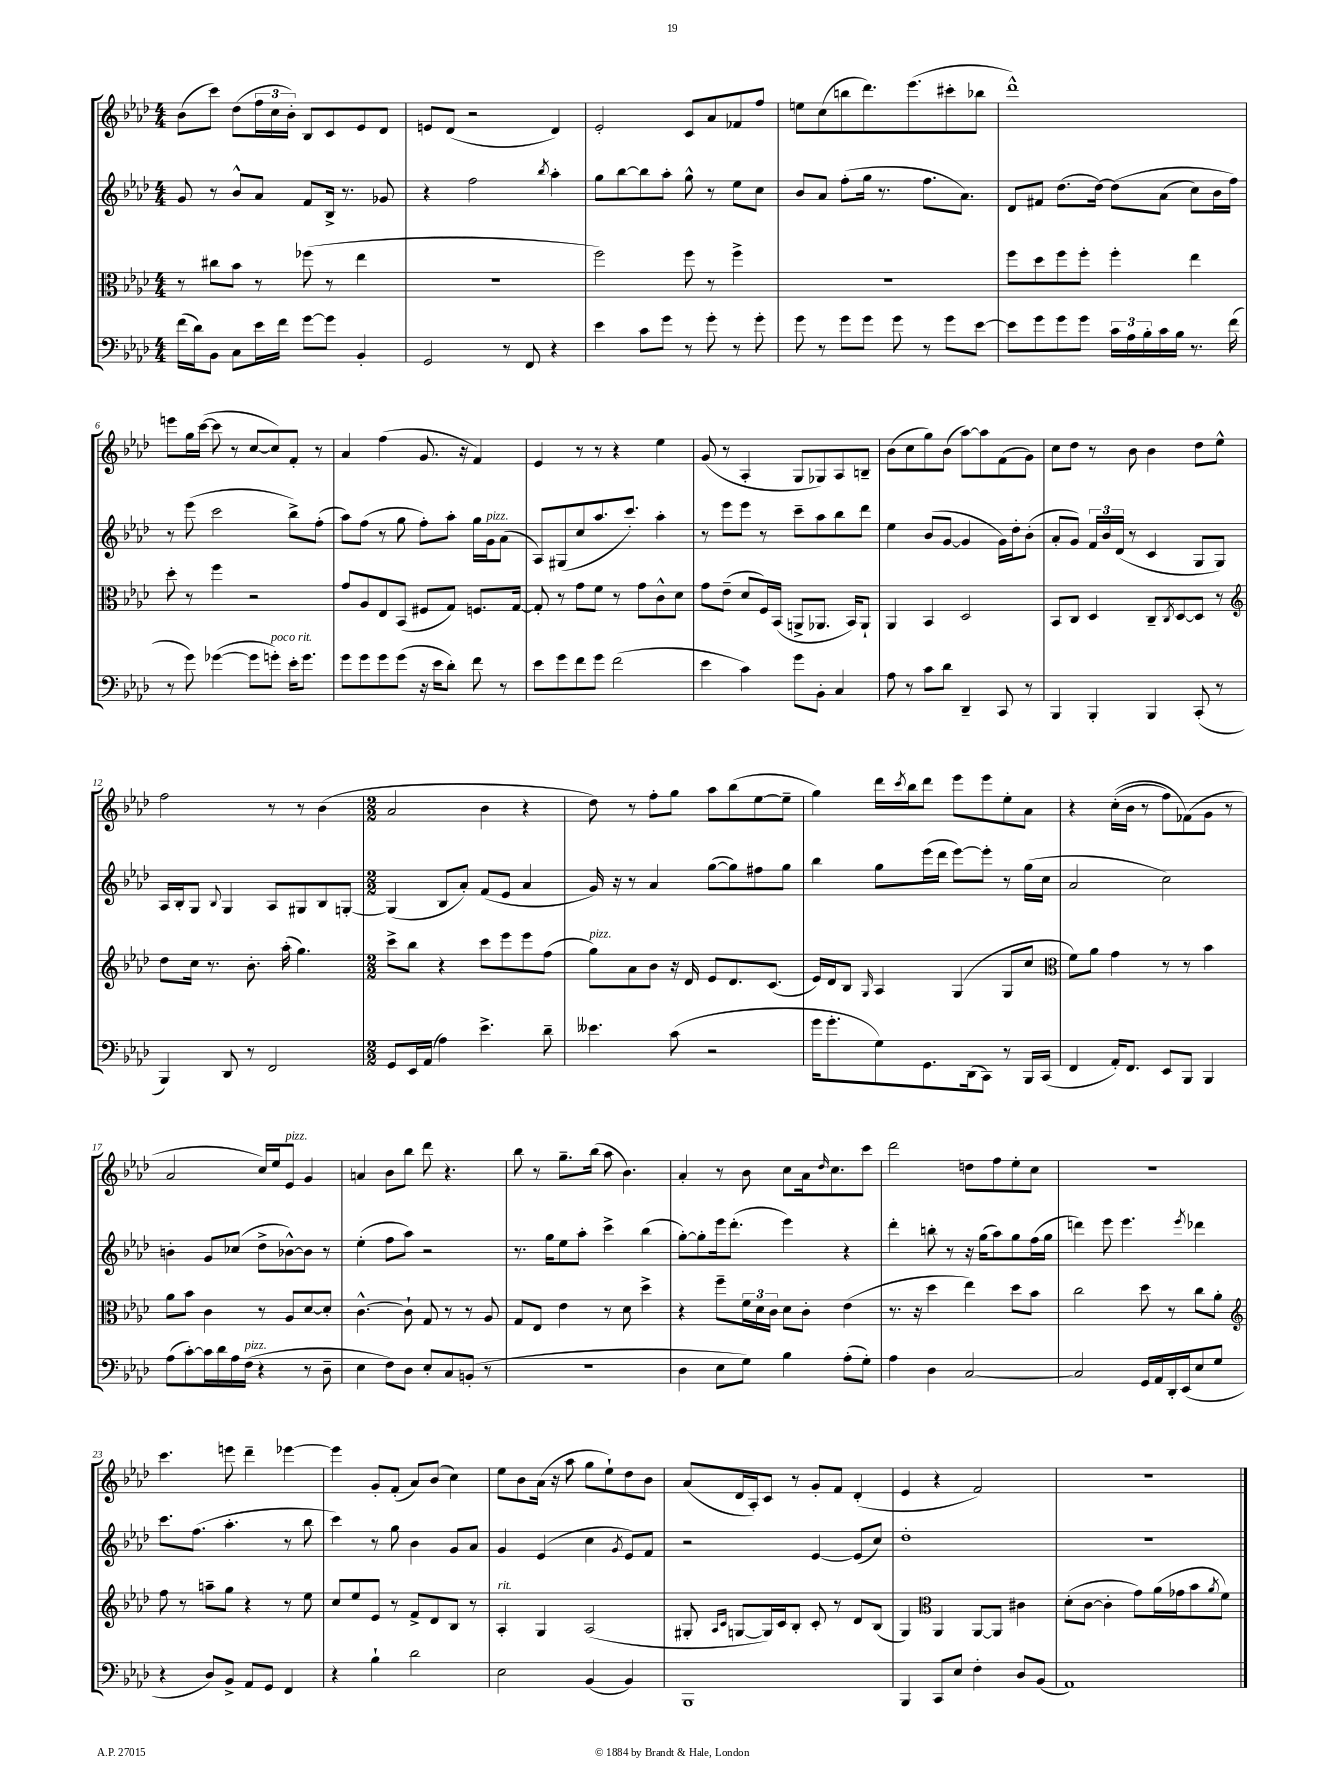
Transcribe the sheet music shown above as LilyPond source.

<<
\new StaffGroup <<
\new Staff = "s0" {
    \clef treble \key aes \major \numericTimeSignature \time 4/4
    bes'8( c'''8) des''8( \tuplet 3/2 { f''16 c''16 bes'16-.) } bes8 c'8 ees'8 des'8 |
    e'8 des'8( r2 des'4) |
    ees'2-. c'8 aes'8 fes'8 f''8 |
    e''8 c''8( b''8 des'''8.) ees'''8.( cis'''8-. bes''8 |
    des'''1-^) |
    e'''8 g''16 c'''16~( c'''8 r8 c''8~ c''8) f'8-. r8 |
    aes'4 f''4( g'8. r16 f'4) |
    ees'4 r8 r8 r4 ees''4 |
    g'8( r8 aes4-. g8 ges8) aes8 b8-- |
    bes'8( c''8 g''8) bes'8( aes''8~) aes''8 f'8( g'8) |
    c''8 des''8 r8 bes'8 bes'4 des''8 ees''8-^ |
    f''2 r8 r8 bes'4( |
    \numericTimeSignature \time 2/2 aes'2 bes'4 r4 |
    des''8) r8 f''8-. g''8 aes''8 bes''8( ees''8~ ees''8-- |
    g''4) des'''16 \acciaccatura { c'''8 } bes''16 des'''8 ees'''8 ees'''8 ees''8-. aes'8 |
    r4 c''16-.(\( bes'16 r8 f''8) fes'8(\) g'8 r8 |
    aes'2 c''16) ees''16 ees'8^\markup { \italic "pizz." } g'4 |
    a'4 bes'8 bes''8 des'''8 r4. |
    bes''8 r8 g''8.-- bes''16( aes''8 bes'4.) |
    aes'4-. r8 bes'8 c''8 aes'16 \grace { des''16 } c''8. c'''8 |
    des'''2 d''8 f''8 ees''8-. c''8 |
    R1 |
    c'''4. e'''8 des'''4-- ees'''4~ |
    ees'''4 g'8-. f'8-.( aes'8) bes'8( c''4) |
    ees''8 bes'8 aes'16( r16 aes''8 g''8 ees''8-!) des''8 bes'8 |
    aes'8( des'16 aes16-.) c'8 r8 g'8-. f'8 des'4-.( |
    ees'4 r4 f'2) |
    R1 \bar "|." |
}
\new Staff = "s1" {
    \clef treble \key aes \major \numericTimeSignature \time 4/4
    g'8 r8 bes'8-^ aes'8 f'8 bes16-> r8. ges'8 |
    r4 f''2 \acciaccatura { bes''8 } aes''4-. |
    g''8 bes''8~ bes''8 aes''8-. g''8-^ r8 ees''8 c''8 |
    bes'8 aes'8 f''8-.( g''16 r8. f''8. aes'8.) |
    des'8 fis'8 des''8.( des''16~) des''8\( aes'8( c''8) bes'16 f''16\) |
    r8 ees'''8( c'''2 bes''8->) f''8-.( |
    aes''8) f''8( r8 g''8 f''8-.) aes''8-. g''16 g'16^\markup { \italic "pizz." } aes'8( |
    aes8) gis8( c''8 aes''8. c'''8.-.) aes''4-. |
    r8 ees'''8 ees'''8 r8 c'''8-- aes''8 bes''8 des'''8 |
    ees''4 bes'8( g'8~ g'4 g'16) des''16-. bes'8-.( |
    aes'8-. g'8) \tuplet 3/2 { f'16 bes'16 des'16( } r8 c'4 g8 g8) |
    aes16 bes16-. g8 \appoggiatura { bes8 } g4 aes8 gis8 bes8 g8~-. |
    \numericTimeSignature \time 2/2 g4( bes8 aes'8-.) f'8( ees'8 aes'4 |
    g'16) r16 r8 aes'4 g''8~( g''8) fis''8 g''8 |
    bes''4 g''8 ees'''16( des'''16 ees'''8~) ees'''8-. r8 g''16( c''16 |
    aes'2 c''2) |
    b'4-. g'8 ces''8( des''8-> bes'8~-^) bes'8 r8 |
    ees''4-.( f''8 aes''8) r2 |
    r8. g''16 ees''8 aes''8-. c'''4-> bes''4( |
    g''8~-.) g''8-. ees'''16 des'''8.-.( ees'''4) r4 |
    des'''4-. b''8-. r8 r16 g''16( aes''8) g''8 f''16( g''16 |
    d'''4) ees'''8 ees'''4. \acciaccatura { ees'''8 } des'''4 |
    c'''8. f''8.( aes''4.-. r8 bes''8 |
    c'''4) r8 g''8 bes'4 g'8 aes'8 |
    g'4 ees'4( c''4 \acciaccatura { g'8 } ees'8) f'8 |
    r2 ees'4~ ees'8( c''8) |
    des''1-. |
    r1 \bar "|." |
}
\new Staff = "s2" {
    \clef alto \key aes \major \numericTimeSignature \time 4/4
    r8 cis''8 bes'8 r8 fes''8( r8 ees''4 |
    r1 |
    f''2) f''8 r8 f''4-> |
    R1 |
    f''8 des''8 f''8 f''8-. f''4-. ees''4 |
    des''8-. r8 f''4 r2 |
    g'8 aes8 ees8 bes,8( fis8 g8) f8. g16~ |
    g8-. r8 g'8 f'8 r8 g'8 c'8-^ des'8 |
    g'8 ees'8--( des'8 f16) bes,16( a,8-> aes,8. bes,16) aes,8-! |
    aes,4 bes,4 des2 |
    bes,8 c8 des4 c8-- \acciaccatura { c8 } des8~ des8 r8 |
    \clef treble des''8 c''16 r8. bes'8.-. aes''16-.( g''4.) |
    \numericTimeSignature \time 2/2 c'''8-> bes''8 r4 c'''8 ees'''8 ees'''8 f''8( |
    g''8^\markup { \italic "pizz." }) aes'8 bes'8 r16 des'16 ees'8 des'8. c'8.( |
    ees'16) des'16 bes8 \grace { g16 } aes4 g4( g8 c''8 |
    \clef alto f'8) aes'8 g'4 r8 r8 bes'4 |
    aes'8 bes'8 c'4 r8 aes8 des'8~ des'8-. |
    c'4.~-^ c'8-! g8 r8 r8 aes8 |
    g8 ees8 ees'4 r8 des'8 des''4-> |
    r4 f''8-- \tuplet 3/2 { f'16 des'16 c'16 } des'8 c'8-. ees'4( |
    r8. r16 des''4 ees''4) des''8 bes'8 |
    c''2 des''8 r8 c''8 aes'8-. |
    \clef treble f''8 r8 a''8-- g''8 r4 r8 ees''8 |
    c''8 ees''8 ees'8 r8 f'8-> des'8 bes8 r8 |
    aes4-.^\markup { \italic "rit." } g4 aes2( |
    gis8-. \grace { aes16 c'16 } g8~ g16) c'16 bes8-. c'8-. r8 des'8 bes8( |
    g4) \clef alto aes,4 aes,8~ aes,8 cis'4 |
    des'8-.( c'8~ c'4-. g'8) aes'16( ges'16 bes'8 \acciaccatura { aes'8 } f'8) \bar "|." |
}
\new Staff = "s3" {
    \clef bass \key aes \major \numericTimeSignature \time 4/4
    f'16( des'16) bes,8 c8 ees'16 f'16 g'8~ g'8 bes,4-. |
    g,2 r8 f,8 r4 |
    ees'4 c'8 g'8 r8 g'8-. r8 g'8-. |
    g'8 r8 g'8 g'8 g'8 r8 g'8 ees'8~ |
    ees'8 g'8 g'8 g'8 \tuplet 3/2 { c'16 aes16 bes16-. } c'16 bes16 r8. f'16( |
    r8 g'8) ges'4~( ges'8 g'8-.^\markup { \italic "poco rit." }) ees'16-. g'8. |
    g'8 g'8 g'8 g'8( r16 ees'16 des'8-.) f'8 r8 |
    ees'8 g'8 f'8 g'8 f'2( |
    ees'4 c'4) g'8 bes,8-. c4 |
    aes8 r8 c'8 des'8 des,4-- c,8 r8 |
    bes,,4 bes,,4-. bes,,4 c,8-.( r8 |
    bes,,4) des,8 r8 f,2 |
    \numericTimeSignature \time 2/2 g,8 ees,16 aes,16( aes4) ees'4.-> des'8-- |
    eeses'4. c'8( r2 |
    g'16 g'8.-. g8) g,8. des,16( c,8) r8 bes,,16 c,16( |
    f,4 aes,16-.) f,8. ees,8 bes,,8 bes,,4 |
    aes8( c'8~-.) c'16 des'16 aes16 f16^\markup { \italic "pizz." }( r4 r8 des8-- |
    ees4 f8) des8 ees8-. c8 b,8-.( r8 |
    R1 |
    des4 ees8 g8) bes4 aes8-.( g8-.) |
    aes4 des4 c2~ |
    c2 g,16 aes,16 des,16-. ees,16( ees8 g8 |
    r4 des8) bes,8-> aes,8 g,8 f,4 |
    r4 bes4-! des'2 |
    ees2 bes,4( bes,4) |
    bes,,1 |
    bes,,4 c,8 ees8 f4-. des8 bes,8( |
    aes,1) \bar "|." |
}
>>
>>
